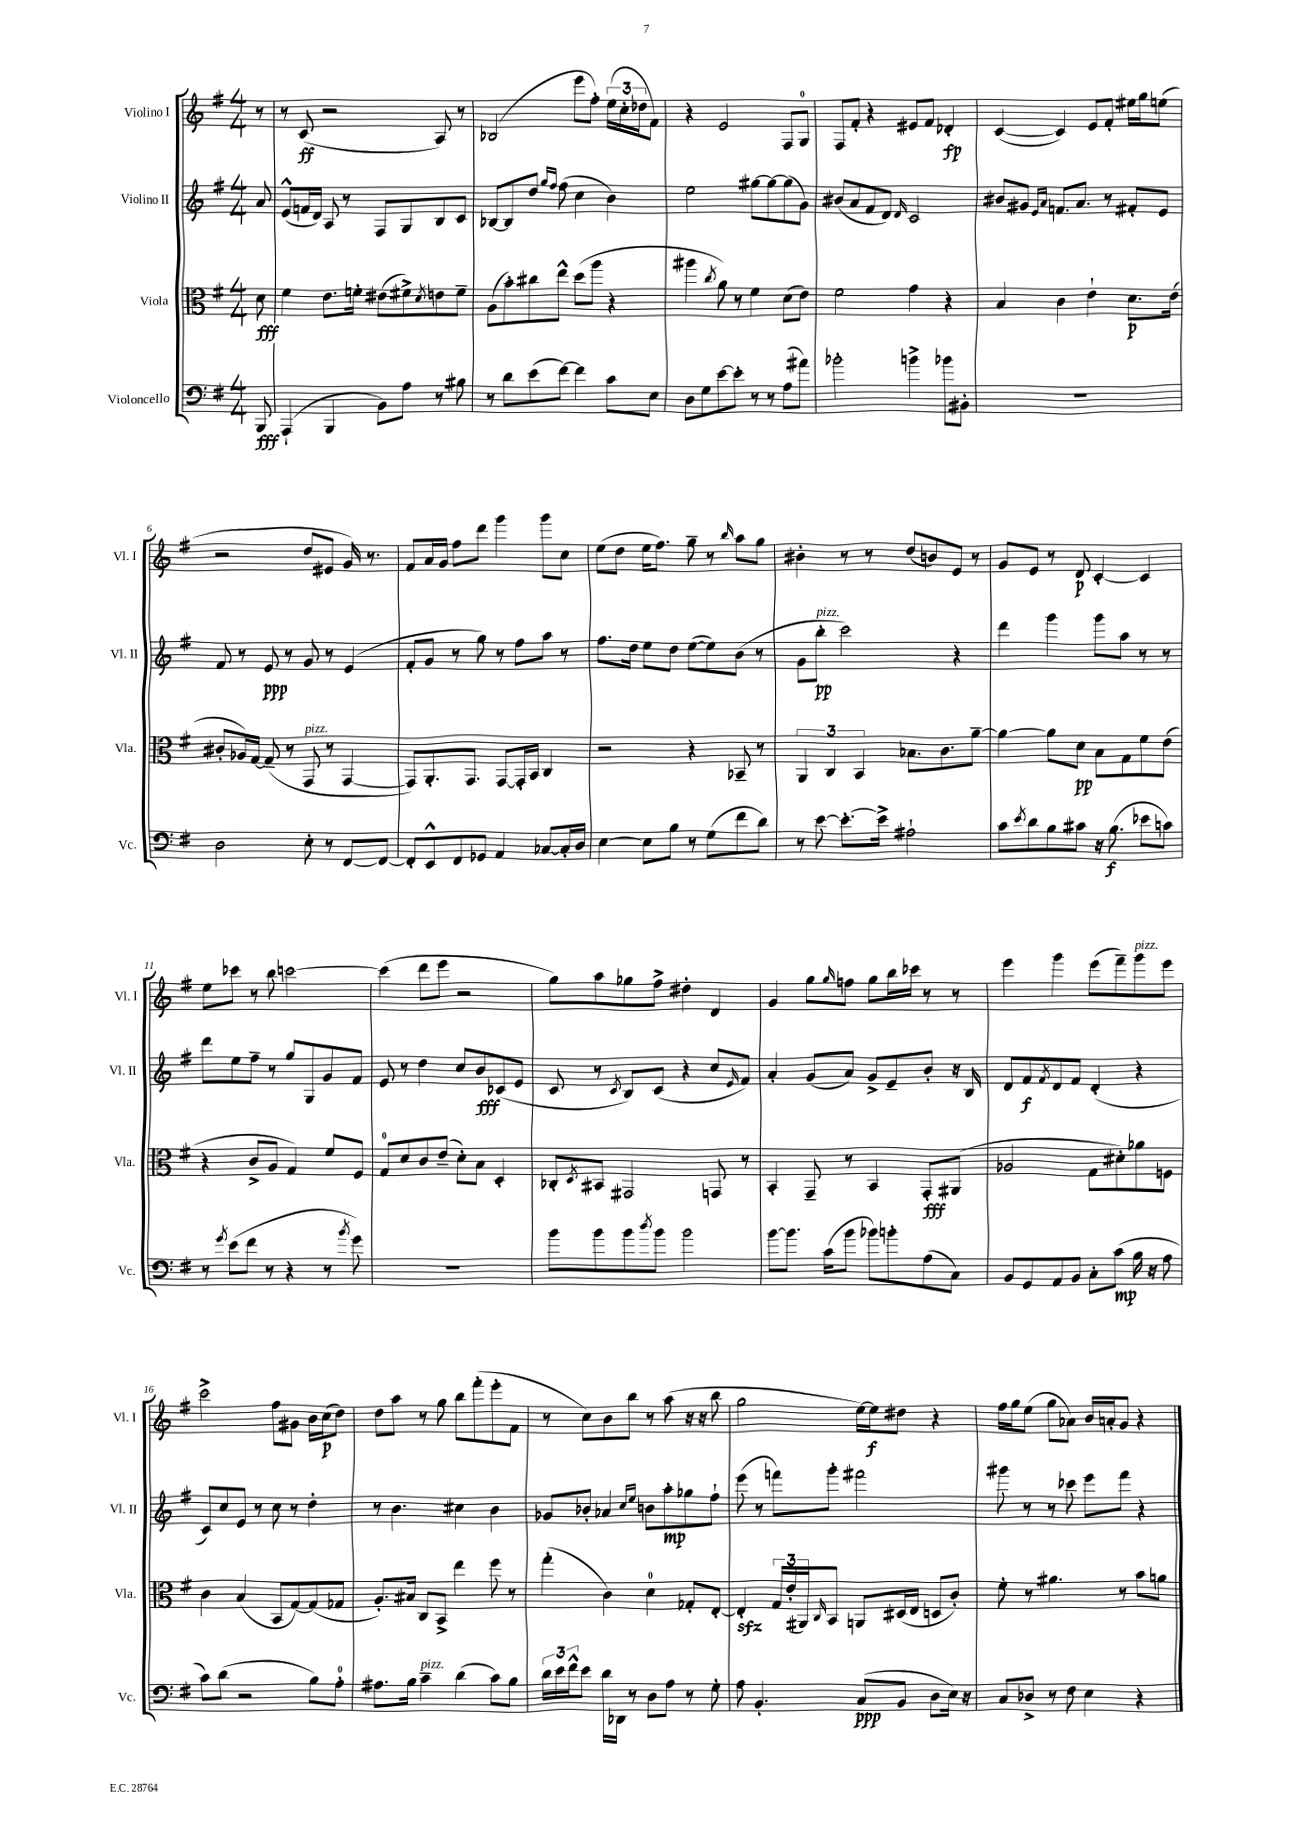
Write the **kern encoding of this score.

**kern	**kern	**kern	**kern
*staff4	*staff3	*staff2	*staff1
*clefF4	*clefC3	*clefG2	*clefG2
*k[f#]	*k[f#]	*k[f#]	*k[f#]
*M4/4	*M4/4	*M4/4	*M4/4
8BBB	8d	8a	8r
=	=	=	=
(4AAA`	4f#	(8e^^	8r
.	.	16f	(8c
.	.	16d)	.
4BBB	8.e	8A	2r
.	.	8r	.
.	16f'	.	.
8BB)	(8e#	8F#	.
8A	8f#^)	8G	.
.	8qd	.	.
8r	8e	8B	8A)
8B#	8f#~	8c	8r
=	=	=	=
8r	(8A	[8B-	(2B-
8d	8b')	8B-]	.
(8e	8cc#	8dd	.
.	.	16qqgg	.
.	.	16qqff#	.
[8f#)	8ee^^	(8ff#	.
4f#]	(8dd	4cc	8eee
.	8aa	.	8ff#')
8c	4r	4b)	(24ee
.	.	.	24cc'
.	.	.	24dd-
8E	.	.	8f#)
=	=	=	=
8D	4aa#	2ee	4r
8G	.	.	.
.	8qcc	.	.
[8e	8a)	.	2e
8e']	8r	.	.
8r	4f#	[8gg#	.
8r	.	8gg#_	.
(8A	(8d	(8gg#]	8F#
8a#)	8e)	8g)	8G
=	=	=	=
2b-'	2f#	(8b#	8F#
.	.	8a	8f#'
.	.	8f#	4r
.	.	8d)	.
.	.	16qqd	.
4b^	4g	2c	8e#
.	.	.	8f#
8b-	4r	.	4d-'
8BB#'	.	.	.
=	=	=	=
1r	4B	8b#	([4c
.	.	8g#	.
.	.	16qqe	.
.	.	16qqa	.
.	4c	8.f	4c])
.	.	8.a	.
.	4e`	.	8e
.	.	8r	8f#'
.	8.d	8f#'	16ee#
.	.	.	16gg
.	.	8e	(8ee
.	(16e	.	.
=	=	=	=
2D	8c#'	8f#	2r
.	16A-)	8r	.
.	[16G	.	.
.	(8G~]	8e	.
.	8r	8r	.
8E'	8GG	8g	8dd
8r	8r	8r	8e#
[8FF#	[4GG	(4e	16g)
.	.	.	8.r
8FF#_	.	.	.
=	=	=	=
8FF#']	8GG])	8f#'	8f#
8EE^^	8.AA'	8g	16a
.	.	.	16g
8FF#	.	8r	8ff#
.	8.GG	.	.
8GG-	.	8gg)	8ddd
4AA	[8GG	8r	4ggg
.	16GG']	8ff#	.
.	16BB	.	.
[8C-	4C	8aa	8ggg
16C-']	.	8r	8cc
16D	.	.	.
=	=	=	=
[4E	2r	8.ff#	(8ee
.	.	.	8dd
.	.	16dd	.
8E]	.	8ee	16ee
.	.	.	8.ff#)
8B	.	8dd	.
8r	4r	([8ee	8gg~
(8G	.	8ee])	8r
.	.	.	16qqbb
8f#	8BB-~	(8b	8aa
8d)	8r	8r	8gg
=	=	=	=
8r	6AA	8g	4b#'
[8e	.	8bb'	.
.	6C	.	.
8.e'_	.	2ccc)	8r
.	6BB	.	.
.	.	.	8r
16e^]	.	.	.
2A#`	8.B-	.	(8dd
.	.	.	8b)
.	8.c	.	.
.	.	4r	8e
.	[8a~	.	8r
=	=	=	=
8c	4a_	4ddd	8g
8qe	.	.	.
8d	.	.	8e
8B	8a]	4ggg	8r
8c#	8d	.	8d
16r	8B	8ggg	[4c'
(8.B	.	.	.
.	8G	8aa	.
8e-	8f#	8r	4c]
8c)	(8e	8r	.
=	=	=	=
8r	4r	8ddd	8ee
8qg	.	.	.
(8e	.	8ee	8ccc-
8f#	8c^	8ff#~	8r
8r	8A	8r	8bb
4r	4G)	8gg	[2ccc
.	.	8G	.
8r	8f#	8g	.
8qb	.	.	.
8g)	8F#	8f#	.
=	=	=	=
1r	8G	8e	(4ccc]
.	8d	8r	.
.	8c	4dd	8ddd
.	(8e~	.	8eee
.	8d')	8cc	2r
.	8B	8b	.
.	4D'	(8c-	.
.	.	8e	.
=	=	=	=
8b	8C-'	8c	8gg)
.	8qD	.	.
8b	8BB#	8r	8aa
.	.	8qc	.
8b	2GG#	8B)	8gg-
8qdd	.	.	.
8b	.	(8c	8ff#^
2b	.	4r	4dd#'
.	8GG	8cc	4d
.	.	16qqe	.
.	8r	8f#)	.
=	=	=	=
[8b	4BB'	4a'	4g
8.b]	.	.	.
.	8GG~	(8g	8gg
(16c	.	.	.
.	.	.	16qqgg
8b	8r	8a)	8ff
8b-)	4BB	8g^	8gg
8b'	.	8e~	16bb
.	.	.	16ccc-
(8A	8GG'	8b'	8r
8C)	(8AA#	16r	8r
.	.	16B	.
=	=	=	=
8BB	2A-	8d	4eee
8GG	.	8f#	.
.	.	8qf#	.
8AA	.	8d	4ggg
8BB	.	8f#	.
8C'	8G	(4d'	(8eee
(8c	8d#')	.	8fff#~)
16B	8a-	4r	8ggg
16r	.	.	.
8A	8F	.	8eee
=	=	=	=
8c)	4c	8c)	2ccc^
(8d	.	8cc	.
2r	(4B	8e	.
.	.	8r	.
.	8BB	8cc	8ff#
.	[8G)	8r	8g#
8B)	(8G]	4dd'	16b
.	.	.	(16cc
8A'	8G-	.	8dd)
=	=	=	=
8.A#	8.A')	8r	8dd
.	.	4.b	8aa
16B	16B#	.	.
4c~	8C	.	8r
.	8BB^	.	8gg
(4d	4ee	4cc#	8bb
.	.	.	(8fff#'
8c)	8ff#	4b	8eee'
8B	8r	.	8f#
=	=	=	=
24d	(4gg'	8g-	8r
24e	.	.	.
24f#^^	.	.	.
8e	.	8b-'	8cc)
16d	4c)	4a-	8b
16DD-	.	.	.
8r	.	.	8bb
.	.	16qqcc	.
.	.	16qqee	.
8D	4d	8b	8r
8A	.	8aa'	(8aa
8r	8G-'	8gg-	16r
.	.	.	16r
8G'	[8E'	8ff#`	8bb
=	=	=	=
8A	4E']	(8eee	2gg
4.BB'	.	8r	.
.	24G	8fff)	.
.	(24e'	.	.
.	24AA#)	.	.
.	16qqC	.	.
.	8BB	8ggg'	.
(8C	8AA	2fff#	[16ee)
.	.	.	16ee]
8BB	(16D#	.	8dd#
.	16E	.	.
8D	8D	.	4r
16E)	8c')	.	.
16r	.	.	.
=	=	=	=
8C	8f#'	8ggg#	16ff#
.	.	.	16gg
8D-^	8r	8r	(8ee
8r	4.a#	8r	8gg
8F#	.	8ccc-	8a-)
4E	.	8eee	16b
.	.	.	16a'
.	8r	8fff#	8g
4r	8b	4r	4r
.	8a	.	.
==	==	==	==
*-	*-	*-	*-
